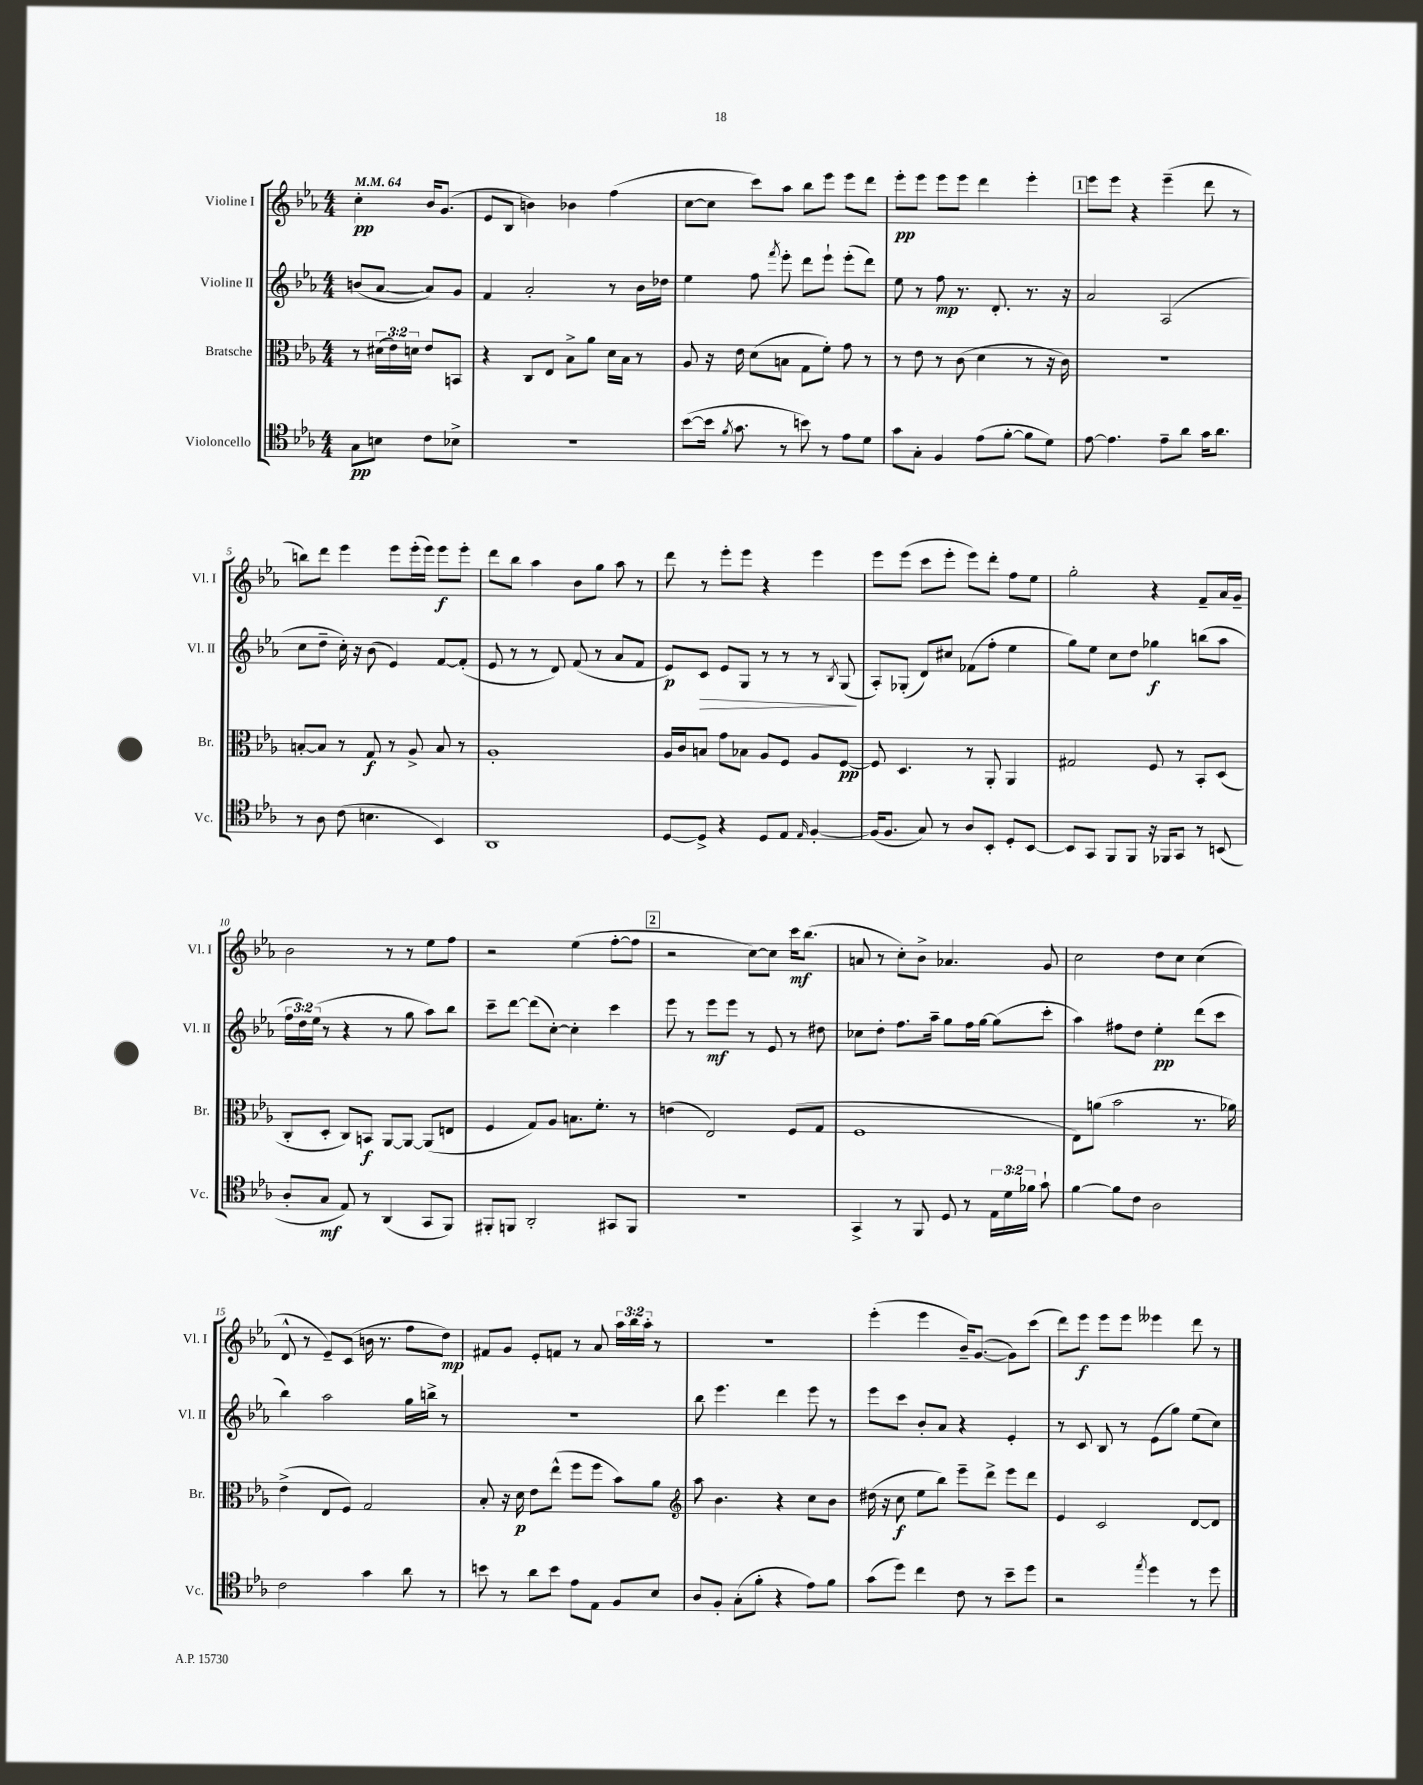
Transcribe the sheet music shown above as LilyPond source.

<<
\new StaffGroup <<
\new Staff = "s0" \with { instrumentName = "Violine I" shortInstrumentName = "Vl. I" } {
    \clef treble \key ees \major \numericTimeSignature \time 4/4 \override Staff.TupletNumber.text = #tuplet-number::calc-fraction-text \partial 2 \tempo 4 = 64
    \autoBeamOff c''4-.\pp bes'16[ g'8.]( |
    ees'8[ bes8] b'4) bes'4 f''4( |
    c''8[~ c''8] c'''8[) aes''8] bes''8[ ees'''8] ees'''8[ d'''8] |
    ees'''8[-.\pp ees'''8] ees'''8[ ees'''8] d'''4 ees'''4-. |
    \mark \markup { \box "1" } ees'''8[ ees'''8] r4 ees'''4--( d'''8 r8 |
    b''8[) d'''8] ees'''4 ees'''8[ ees'''16-.( ees'''16]) ees'''8[\f ees'''8]-. |
    d'''8[ bes''8] aes''4 bes'8[ g''8] aes''8 r8 |
    d'''8 r8 ees'''8[-. ees'''8] r4 ees'''4 |
    ees'''8[ ees'''8]( c'''8[ ees'''8]-. ees'''8[) d'''8]-. f''8[ ees''8] |
    g''2-. r4 f'8[-- aes'16 g'16]-- |
    bes'2 r8 r8 ees''8[ f''8] |
    r2 ees''4( f''8[~-. f''8] |
    \mark \markup { \box "2" } r2 c''8[~) c''8] c'''16[\mf bes''8.]( |
    a'8 r8 c''8[-.) bes'8]-> aes'4. g'8 |
    c''2 d''8[ c''8] c''4( |
    d'8-^ r8 ees'8[--) c'8]( b'16 r8. f''8[ d''8]\mp) |
    fis'8[ g'8] ees'8[-. f'8] r8 aes'8 \tuplet 3/2 { aes''16[ bes''16 aes''16]-. } r8 |
    R1 |
    ees'''4-.( ees'''4 bes'16[--) g'8.]~( g'8[) c'''8]( |
    d'''8[) ees'''8]\f ees'''8[ ees'''8] eeses'''4 d'''8 r8 \bar "|." |
}
\new Staff = "s1" \with { instrumentName = "Violine II" shortInstrumentName = "Vl. II" } {
    \clef treble \key ees \major \numericTimeSignature \time 4/4 \override Staff.TupletNumber.text = #tuplet-number::calc-fraction-text \partial 2
    \autoBeamOff b'8[( aes'8]~ aes'8[) g'8] |
    f'4 aes'2-. r8 bes'16[ des''16] |
    ees''4 f''8 \acciaccatura { f'''8 } ees'''8-. d'''8[ ees'''8]-! ees'''8[-.( d'''8]) |
    ees''8 r8 f''8\mp r8. d'8.-. r8. r16 |
    \mark \markup { \box "1" } aes'2 aes2( |
    c''8[ d''8]-- c''16-.) r16 bes'8( ees'4) f'8[~ f'8]-.( |
    ees'8 r8 r8 d'8) f'8( r8 aes'8[ f'8] |
    ees'8[\p) c'8]\> ees'8[ g8] r8 r8 r8 \acciaccatura { bes8 } g8\!( |
    aes8[-.) ges8]-.( d'8[) cis''8] fes'8[( f''8]-. ees''4 |
    g''8[) ees''8] c''8[ d''8] ges''4\f b''8[( aes''8] |
    \tuplet 3/2 { f''16[ d''16) ees''16]( } r8 r4 r8 g''8 aes''8[) bes''8] |
    c'''8[-- d'''8]~ d'''8[( c''8]~-.) c''4-. c'''4 |
    \mark \markup { \box "2" } ees'''8 r8 ees'''8[\mf ees'''8] r8 ees'8 r8 dis''8 |
    ces''8[ d''8]-. f''8.[ aes''16]-- g''8[ f''16 g''16]~ g''8[( c'''8]-. |
    aes''4) fis''8[ d''8] ees''4-.\pp d'''8[( c'''8] |
    bes''4) aes''2 g''16[ b''16]-> r8 |
    R1 |
    bes''8 ees'''4. d'''4 ees'''8 r8 |
    ees'''8[ c'''8] bes'8[-. aes'8] r4 ees'4-. |
    r8 c'8 bes8 r8 ees'8[( g''8]) ees''8[( c''8]) \bar "|." |
}
\new Staff = "s2" \with { instrumentName = "Bratsche" shortInstrumentName = "Br." } {
    \clef alto \key ees \major \numericTimeSignature \time 4/4 \override Staff.TupletNumber.text = #tuplet-number::calc-fraction-text \partial 2
    \autoBeamOff r8 \tuplet 3/2 { dis'16[( ees'16) d'16] } ees'8[ b,8] |
    r4 c8[ ees8] bes8[-> aes'8] d'16[ bes16] r8 |
    aes8 r16 ees'16 d'8[( b8] g8[ f'8]-.) g'8 r8 |
    r8 ees'8 r8 c'8( d'4 r8 r16 c'16) |
    \mark \markup { \box "1" } r1 |
    b8[~-. b8] r8 g8\f r8 aes8-> b8 r8 |
    aes1-. |
    aes16[ c'16 b8] g'8[ bes8] aes8[ f8] aes8[ f8]~\pp |
    f8 d4. r8 aes,8-. aes,4 |
    gis2 f8 r8 bes,8[-. d8]( |
    c8[-. d8]-. c8[) b,8]\f aes,8[~ aes,8]~ aes,8[( e8] |
    f4 g8[) aes8] b8.[ f'8.]-. r8 |
    \mark \markup { \box "2" } e'4( ees2) f8[( g8] |
    f1 |
    ees8[) a'8]( bes'2 r8. aes'16) |
    ees'4->( ees8[ f8]) g2 |
    bes8-. r16 d'16\p ees'8[ ees''8]-^( f''8[ f''8] bes'8[) aes'8] |
    \clef treble aes''8 bes'4. r4 c''8[ bes'8] |
    dis''16( r16 c''8\f ees''8[ bes''8]) ees'''8[-- d'''8]-> ees'''8[ d'''8] |
    ees'4 c'2 d'8[~ d'8] \bar "|." |
}
\new Staff = "s3" \with { instrumentName = "Violoncello" shortInstrumentName = "Vc." } {
    \clef tenor \key ees \major \numericTimeSignature \time 4/4 \override Staff.TupletNumber.text = #tuplet-number::calc-fraction-text \partial 2
    \autoBeamOff g8[\pp b8] c'8[ bes8]-> |
    R1 |
    bes'8[~( bes'16] \acciaccatura { f'8 } g'8. r8 b'8) r8 ees'8[ d'8] |
    g'8[ g8]-. f4 ees'8[( f'8]~-. f'8[ d'8]) |
    \mark \markup { \box "1" } ees'8~ ees'4. ees'8[-- aes'8] g'16[ aes'8.] |
    r8 aes8 c'8( b4. bes,4) |
    aes,1 |
    d8[~ d8]-> r4 d8[ ees8] \grace { ees16 } f4~-. |
    f16[( f8.] g8) r8 aes8[ bes,8]-. d8[-. bes,8]~ |
    bes,8[ g,8] f,8[ f,8] r16 fes,16[ g,8] r8 b,8( |
    aes8[-. g8]\mf ees8) r8 aes,4( g,8[ f,8]) |
    fis,8[-. f,8] aes,2-. gis,8[ f,8] |
    \mark \markup { \box "2" } R1 |
    g,4-> r8 f,8 d8 r8 \tuplet 3/2 { ees16[ d'16 fes'16] } g'8-! |
    f'4~ f'8[ c'8] aes2 |
    c'2 g'4 aes'8 r8 |
    b'8 r8 aes'8[ b'8] ees'8[ ees8] f8[ bes8] |
    aes8[ f8]-. g8[-.( f'8]-. r4 ees'8[) f'8] |
    g'8[( d''8]) c''4 c'8 r8 bes'8[-- d''8] |
    r2 \acciaccatura { ees''8 } d''4 r8 d''8 \bar "|." |
}
>>
>>
